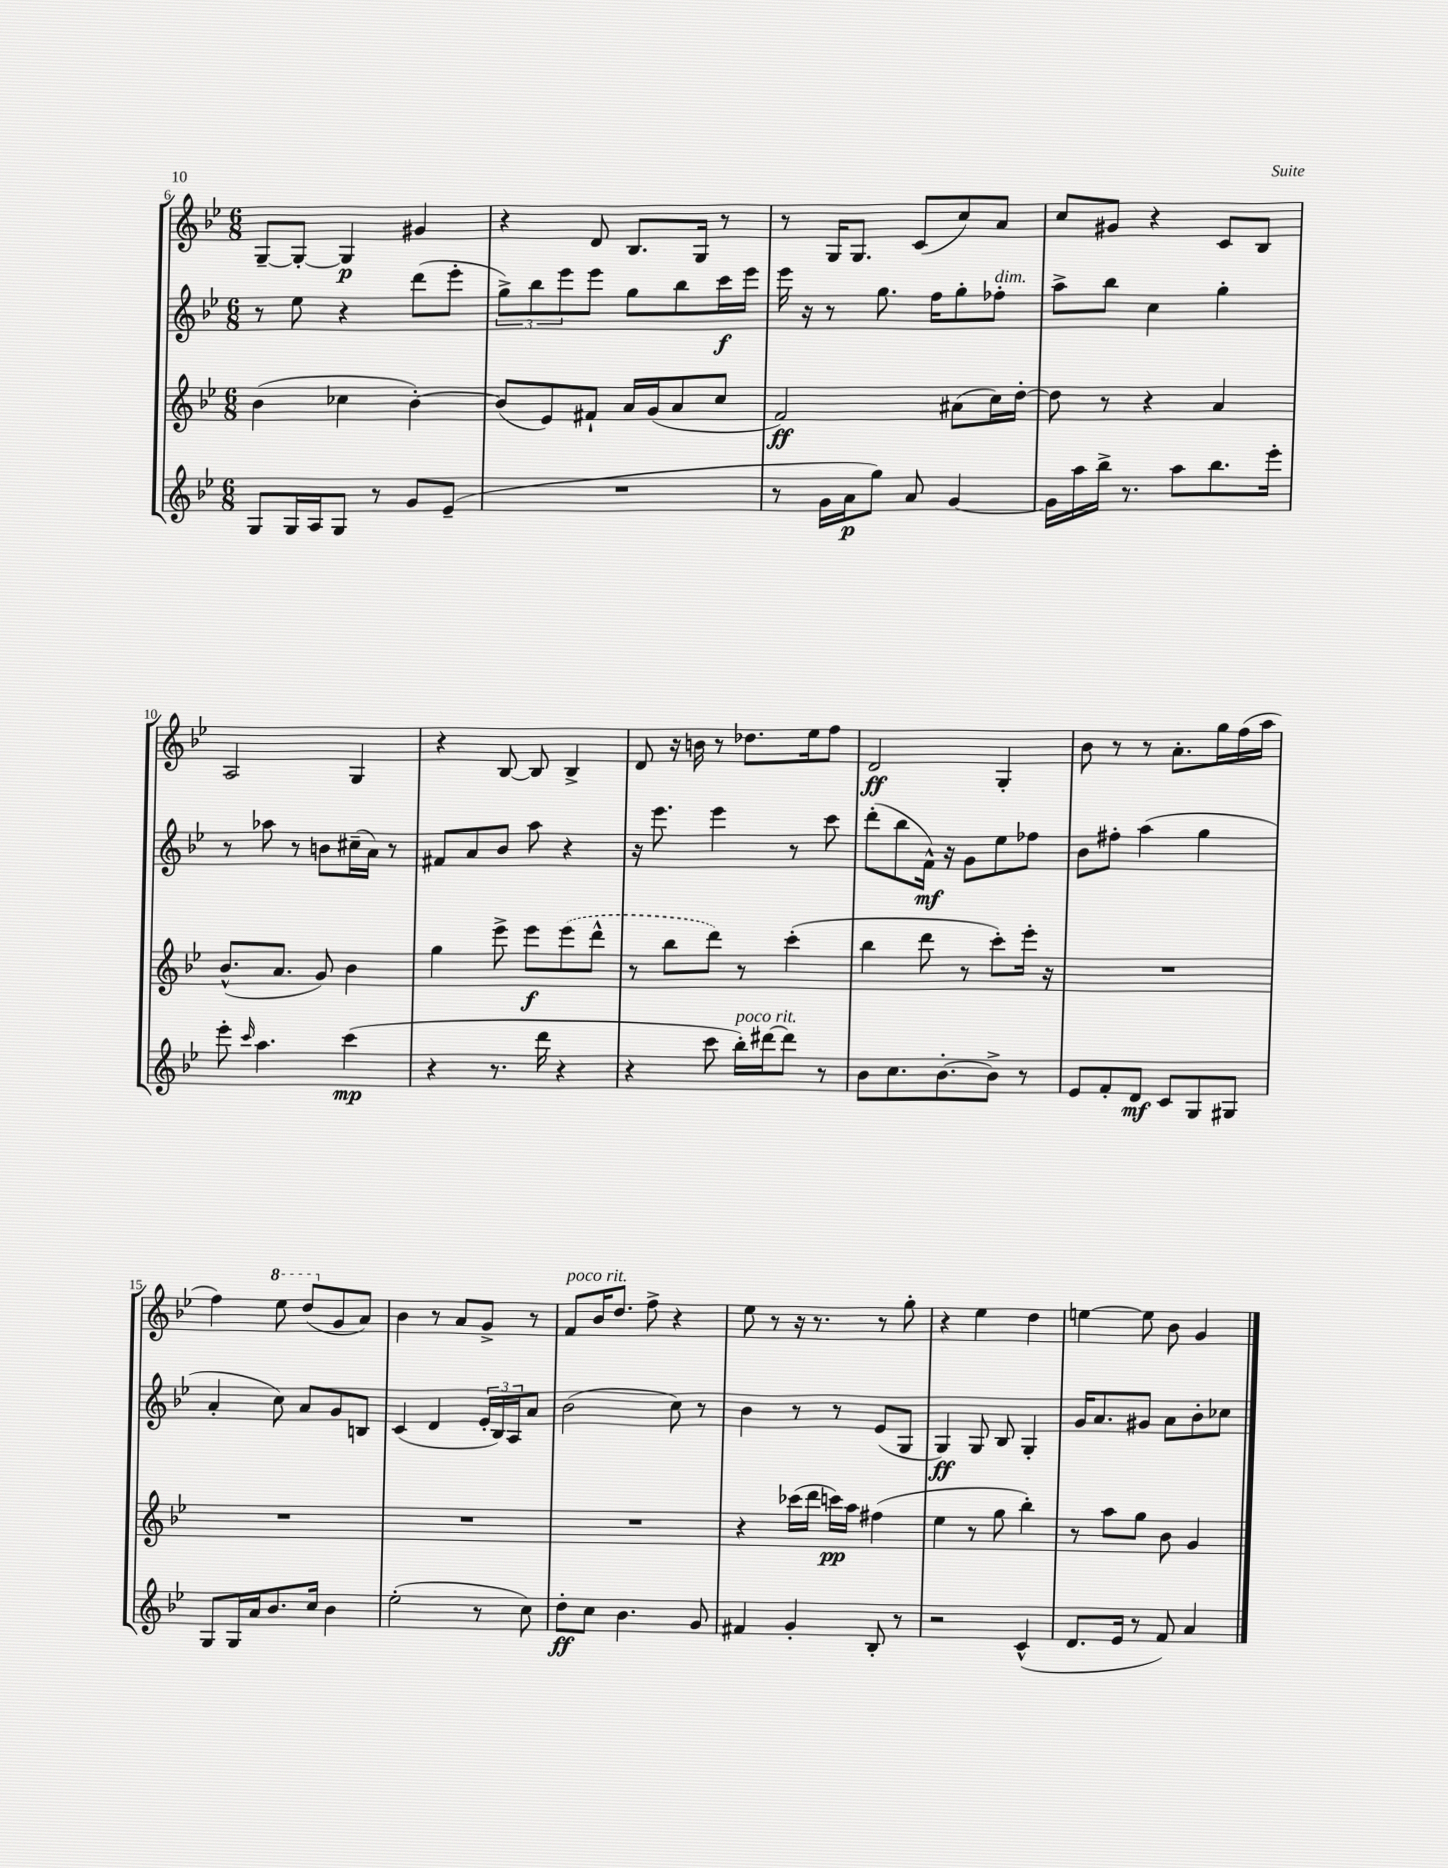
<<
\new StaffGroup <<
\new Staff = "s0" {
    \clef treble \key bes \major \numericTimeSignature \time 6/8
    g8~-- g8~-. g4\p gis'4 |
    r4 d'8 bes8. g16 r8 |
    r8 g16 g8. c'8( c''8) a'8 |
    c''8 gis'8 r4 c'8 bes8 |
    a2 g4 |
    r4 bes8~ bes8 bes4-> |
    d'8 r16 b'16 r8 des''8. ees''16 f''8 |
    d'2\ff g4-. |
    bes'8 r8 r8 a'8.-. g''16 f''16( a''16 |
    f''4) \ottava #1 ees'''8 d'''8( \ottava #0 g'8 a'8) |
    bes'4 r8 a'8 g'8-> r8 |
    f'8^\markup { \italic "poco rit." } bes'16 d''8. f''8-> r4 |
    ees''8 r8 r16 r8. r8 g''8-. |
    r4 ees''4 d''4 |
    e''4~ e''8 bes'8 g'4 \bar "|." |
}
\new Staff = "s1" {
    \clef treble \key bes \major \numericTimeSignature \time 6/8
    r8 ees''8 r4 d'''8( ees'''8-. |
    \tuplet 3/2 { g''8->) bes''8 ees'''8 } ees'''8 g''8 bes''8 c'''16\f ees'''16 |
    ees'''16 r16 r8 g''8. f''16 g''8-. fes''8-.^\markup { \italic "dim." } |
    a''8-> bes''8 c''4 g''4-. |
    r8 aes''8 r8 b'8 cis''16--( a'16) r8 |
    fis'8 a'8 bes'8 a''8 r4 |
    r16 ees'''8. ees'''4 r8 c'''8 |
    d'''8-.( bes''8 f'16-^\mf) r16 g'8 ees''8 fes''8 |
    bes'8 fis''8-. a''4( g''4 |
    a'4-. c''8) a'8 g'8 b8 |
    c'4( d'4 \tuplet 3/2 { ees'16-. bes16) a16 } a'8 |
    bes'2( c''8) r8 |
    bes'4 r8 r8 ees'8( g8 |
    g4\ff) g8 bes8 g4-. |
    g'16 a'8. gis'8 a'8 bes'8-. ces''8 \bar "|." |
}
\new Staff = "s2" {
    \clef treble \key bes \major \numericTimeSignature \time 6/8
    bes'4( ces''4 bes'4~-.) |
    bes'8( ees'8) fis'8-! a'16 g'16( a'8 c''8 |
    f'2\ff) ais'8( c''16) d''16~-. |
    d''8 r8 r4 a'4 |
    bes'8.-^( a'8. g'8) bes'4 |
    g''4 ees'''8-> ees'''8\f \once \slurDashed ees'''8( d'''8-^ |
    r8 bes''8 d'''8) r8 c'''4-.( |
    bes''4 d'''8 r8 c'''8-.) ees'''16-. r16 |
    R2. |
    R2. |
    R2. |
    R2. |
    r4 ces'''16( d'''16 c'''16\pp) a''16 fis''4( |
    ees''4 r8 g''8 bes''4-.) |
    r8 a''8 g''8 bes'8 g'4 \bar "|." |
}
\new Staff = "s3" {
    \clef treble \key bes \major \numericTimeSignature \time 6/8
    g8 g16 a16 g8 r8 g'8 ees'8--( |
    R2. |
    r8 g'16 a'16\p g''8) a'8 g'4~ |
    g'16 a''16 bes''16-> r8. a''8 bes''8. ees'''16-. |
    ees'''8-. \grace { c'''16 } a''4. c'''4\mp( |
    r4 r8. d'''16 r4 |
    r4 c'''8 bes''16-.^\markup { \italic "poco rit." }) dis'''16~ dis'''8 r8 |
    bes'8 c''8. bes'8.~-. bes'8-> r8 |
    ees'8 f'8-. d'8\mf c'8 g8 gis8 |
    g8 g16 a'16 bes'8. c''16 bes'4 |
    ees''2-.( r8 c''8) |
    d''8-.\ff c''8 bes'4. g'8 |
    fis'4 g'4-. bes8-. r8 |
    r2 c'4-^( |
    d'8. ees'16 r8 f'8) a'4 \bar "|." |
}
>>
>>
\layout { \context { \Score currentBarNumber = #6 } }
